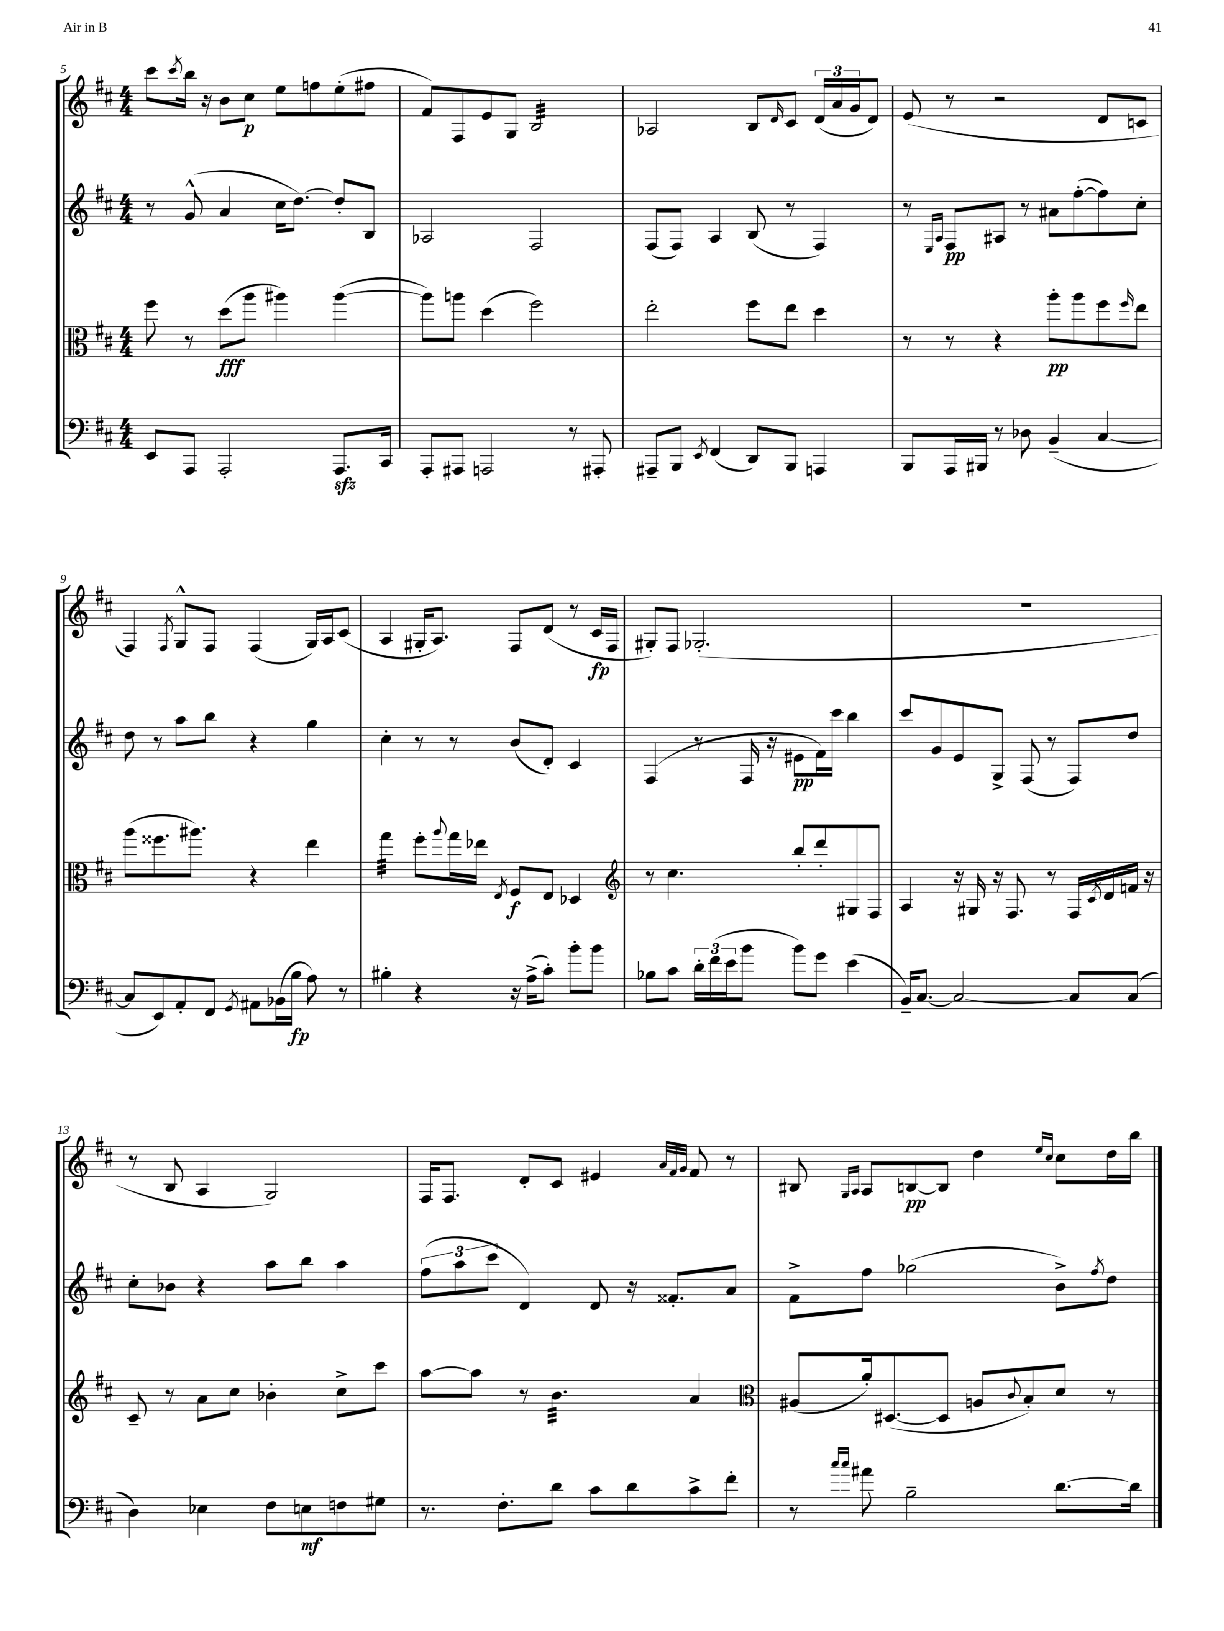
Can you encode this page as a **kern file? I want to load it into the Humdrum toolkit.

**kern	**dynam	**kern	**dynam	**kern	**dynam	**kern	**dynam
*part4	*part4	*part3	*part3	*part2	*part2	*part1	*part1
*staff4	*staff4	*staff3	*staff3	*staff2	*staff2	*staff1	*staff1
*clefF4	*	*clefC3	*	*clefG2	*	*clefG2	*
*k[f#c#]	*	*k[f#c#]	*	*k[f#c#]	*	*k[f#c#]	*
*M4/4	*	*M4/4	*	*M4/4	*	*M4/4	*
=5	=5	=5	=5	=5	=5	=5	=5
8EE/L	.	8ff#\	.	8r	.	8ccc#\L	.
.	.	.	.	.	.	8qccc#/	.
8AAA/J	.	8r	.	(8g^^/	.	16bb\Jk	.
.	.	.	.	.	.	16r	.
2AAA'/	.	(8dd\L	fff	4a/	.	8b\L	.
.	.	8aa\J	.	.	.	8cc#\J	p
.	.	4aa#X\)	.	16cc#\KL	.	8ee\L	.
.	.	.	.	[8.dd\J)	.	.	.
.	.	.	.	.	.	8ffn\	.
8.AAAzz/L	.	([4aa#\	.	8dd'/L]	.	(8ee'\	.
.	.	.	.	8B/J	.	8ff#X\J	.
16CC#/Jk	.	.	.	.	.	.	.
=6	=6	=6	=6	=6	=6	=6	=6
8AAA'/L	.	8aa#\L])	.	2A-X/	.	8f#/L)	.
8AAA#X/J	.	8aan\J	.	.	.	8F#/	.
2AAAn/	.	(4dd\	.	.	.	8e/	.
.	.	.	.	.	.	8G/J	.
*	*	*	*	*	*	*tremolo	*
.	.	2ff#\)	.	2F#/	.	32B/LLL	.
.	.	.	.	.	.	32B/	.
.	.	.	.	.	.	32B/	.
.	.	.	.	.	.	32B/	.
.	.	.	.	.	.	32B/	.
.	.	.	.	.	.	32B/	.
.	.	.	.	.	.	32B/	.
.	.	.	.	.	.	32B/	.
8r	.	.	.	.	.	32B/	.
.	.	.	.	.	.	32B/	.
.	.	.	.	.	.	32B/	.
.	.	.	.	.	.	32B/	.
8AAA#X'/	.	.	.	.	.	32B/	.
.	.	.	.	.	.	32B/	.
.	.	.	.	.	.	32B/	.
.	.	.	.	.	.	32B/JJJ	.
*	*	*	*	*	*	*Xtremolo	*
=7	=7	=7	=7	=7	=7	=7	=7
8AAA#X~/L	.	2ee'\	.	(8F#/L	.	2A-X/	.
8BBB/J	.	.	.	8F#/J)	.	.	.
8qEE/	.	.	.	.	.	.	.
(4FF#/	.	.	.	4A/	.	.	.
8DD/L)	.	8ff#\L	.	(8B/	.	8B/L	.
.	.	.	.	.	.	16qqd/	.
8BBB/J	.	8ee\J	.	8r	.	8c#/J	.
4AAAn/	.	4dd\	.	4F#/)	.	(24d/LL	.
.	.	.	.	.	.	24a/	.
.	.	.	.	.	.	24g/J	.
.	.	.	.	.	.	8d/J)	.
=8	=8	=8	=8	=8	=8	=8	=8
8BBB/L	.	8r	.	8r	.	(8e/	.
.	.	.	.	16qqE/LL	.	.	.
.	.	.	.	16qqA/JJ	.	.	.
16AAA/L	.	8r	.	8F#/L	pp	8r	.
16BBB#X/JJ	.	.	.	.	.	.	.
8r	.	4r	.	8A#X/J	.	2r	.
8D-X\	.	.	.	8r	.	.	.
(4BB~/	.	8aa'\L	pp	8a#X\L	.	.	.
.	.	8aa\	.	([8ff#'\	.	.	.
[4C#/	.	8ff#\	.	8ff#\])	.	8d/L	.
.	.	16qqff#/	.	.	.	.	.
.	.	8ee\J	.	8cc#'\J	.	8cn/J	.
!!LO:LB:g=z
=9	=9	=9	=9	=9	=9	=9	=9
8C#/L]	.	(8aa\L	.	8dd\	.	4F#/)	.
8EE/)	.	8.ff##X\	.	8r	.	.	.
.	.	.	.	.	.	8qF#/	.
8AA'/	.	.	.	8aa\L	.	8G^^/L	.
.	.	8.aa#X\J)	.	.	.	.	.
8FF#/J	.	.	.	8bb\J	.	8F#/J	.
8qGG/	.	.	.	.	.	.	.
8AA#X\L	.	4r	.	4r	.	(4F#/	.
(16BB-X\L	.	.	.	.	.	.	.
16B\JJ	fp	.	.	.	.	.	.
8A\)	.	4ee\	.	4gg\	.	16G/LL)	.
.	.	.	.	.	.	16A/J	.
8r	.	.	.	.	.	(8c#/J	.
=10	=10	=10	=10	=10	=10	=10	=10
*	*	*tremolo	*	*	*	*	*
4B#X'\	.	32gg\LLL	.	4cc#'\	.	4A/	.
.	.	32gg\	.	.	.	.	.
.	.	32gg\	.	.	.	.	.
.	.	32gg\	.	.	.	.	.
.	.	32gg\	.	.	.	.	.
.	.	32gg\	.	.	.	.	.
.	.	32gg\	.	.	.	.	.
.	.	32gg\JJJ	.	.	.	.	.
*	*	*Xtremolo	*	*	*	*	*
4r	.	8ff#'\L	.	8r	.	16G#X'/KL	.
.	.	.	.	.	.	8.A/J)	.
.	.	8qqaa/	.	.	.	.	.
.	.	16gg\L	.	8r	.	.	.
.	.	16ee-X\JJ	.	.	.	.	.
.	.	8qE/	.	.	.	.	.
16r	.	8F#/L	f	(8b/L	.	8F#/L	.
(16A^\KL	.	.	.	.	.	.	.
8c#'\J)	.	8E/J	.	8d'/J)	.	(8d/J	.
8b'\L	.	4D-X/	.	4c#/	.	8r	.
8b\J	.	.	.	.	.	16c#/LL	fp
.	.	.	.	.	.	16F#/JJ	.
=11	=11	=11	=11	=11	=11	=11	=11
*	*	*clefG2	*	*	*	*	*
8B-X\L	.	8r	.	(4F#/	.	8G#X'/L)	.
8c#\J	.	4.cc#\	.	.	.	8F#/J	.
24d'\LL	.	.	.	8r	.	(2.G-X'/	.
(24f#\	.	.	.	.	.	.	.
24e\J	.	.	.	.	.	.	.
8b\J	.	.	.	16F#/	.	.	.
.	.	.	.	16r	.	.	.
8b\L)	.	8bb'/L	.	8e#X\L	pp	.	.
8g\J	.	8ddd'/	.	16f#\L)	.	.	.
.	.	.	.	16ccc#\JJ	.	.	.
(4e\	.	8G#X/	.	4bb\	.	.	.
.	.	8F#/J	.	.	.	.	.
=12	=12	=12	=12	=12	=12	=12	=12
16BB~/KL)	.	4A/	.	8ccc#/L	.	1r	.
[8.C#/J	.	.	.	.	.	.	.
.	.	.	.	8g/	.	.	.
2C#/_	.	16r	.	8e/	.	.	.
.	.	16G#X/	.	.	.	.	.
.	.	16r	.	8G^/J	.	.	.
.	.	8.F#/	.	.	.	.	.
.	.	.	.	(8F#/	.	.	.
.	.	8r	.	8r	.	.	.
8C#/L]	.	16F#/LL	.	8F#/L)	.	.	.
.	.	8qc#/	.	.	.	.	.
.	.	16d/	.	.	.	.	.
(8C#/J	.	16fn/JJ	.	8dd/J	.	.	.
.	.	16r	.	.	.	.	.
!!LO:LB:g=z
=13	=13	=13	=13	=13	=13	=13	=13
4D\)	.	8c#~/	.	8cc#'\L	.	8r	.
.	.	8r	.	8b-X\J	.	8B/	.
4E-X\	.	8a\L	.	4r	.	4A/	.
.	.	8cc#\J	.	.	.	.	.
8F#\L	.	4b-X'\	.	8aa\L	.	2G/)	.
8En\	mf	.	.	8bb\J	.	.	.
8Fn\	.	8cc#^\L	.	4aa\	.	.	.
8G#X\J	.	8ccc#\J	.	.	.	.	.
=14	=14	=14	=14	=14	=14	=14	=14
8.r	.	[8aa\L	.	(12ff#\L	.	16F#/KL	.
.	.	.	.	.	.	8.F#/J	.
.	.	.	.	12aa\	.	.	.
.	.	8aa\J]	.	.	.	.	.
.	.	.	.	12ccc#\J	.	.	.
8.F#'\L	.	.	.	.	.	.	.
.	.	8r	.	4d/)	.	8d'/L	.
*	*	*tremolo	*	*	*	*	*
8d\J	.	32b\LLL	.	.	.	8c#/J	.
.	.	32b\	.	.	.	.	.
.	.	32b\	.	.	.	.	.
.	.	32b\	.	.	.	.	.
8c#\L	.	32b\	.	8d/	.	4e#X/	.
.	.	32b\	.	.	.	.	.
.	.	32b\	.	.	.	.	.
.	.	32b\	.	.	.	.	.
8d\	.	32b\	.	16r	.	.	.
.	.	32b\	.	.	.	.	.
.	.	32b\	.	8.f##X'/L	.	.	.
.	.	32b\JJJ	.	.	.	.	.
*	*	*Xtremolo	*	*	*	*	*
.	.	.	.	.	.	32qqa/LLL	.
.	.	.	.	.	.	32qqf#/	.
.	.	.	.	.	.	32qqg/JJJ	.
8c#^\	.	4a/	.	.	.	8f#/	.
8f#'\J	.	.	.	8a/J	.	8r	.
=15	=15	=15	=15	=15	=15	=15	=15
*	*	*clefC3	*	*	*	*	*
8r	.	(8A#X/L	.	8f#^\L	.	8B#X/	.
16qqcc#/LL	.	.	.	.	.	16qqG/LL	.
16qqcc#/JJ	.	.	.	.	.	16qqA/JJ	.
8a#X\	.	16a'/k)	.	8ff#\J	.	8A/L	.
.	.	([8.D#X/	.	.	.	.	.
2B~\	.	.	.	(2gg-X\	.	[8Bn/	pp
.	.	8D#/J]	.	.	.	8B/J]	.
.	.	8An/L	.	.	.	4dd\	.
.	.	8qqc#/	.	.	.	.	.
.	.	8B'/)	.	.	.	.	.
.	.	.	.	.	.	16qqee/LL	.
.	.	.	.	.	.	16qqcc#/JJ	.
[8.d\L	.	8d/J	.	8b^\L)	.	8cc#\L	.
.	.	.	.	8qff#/	.	.	.
.	.	8r	.	8dd\J	.	16dd\L	.
16d\Jk]	.	.	.	.	.	16bb\JJ	.
==	==	==	==	==	==	==	==
*-	*-	*-	*-	*-	*-	*-	*-
